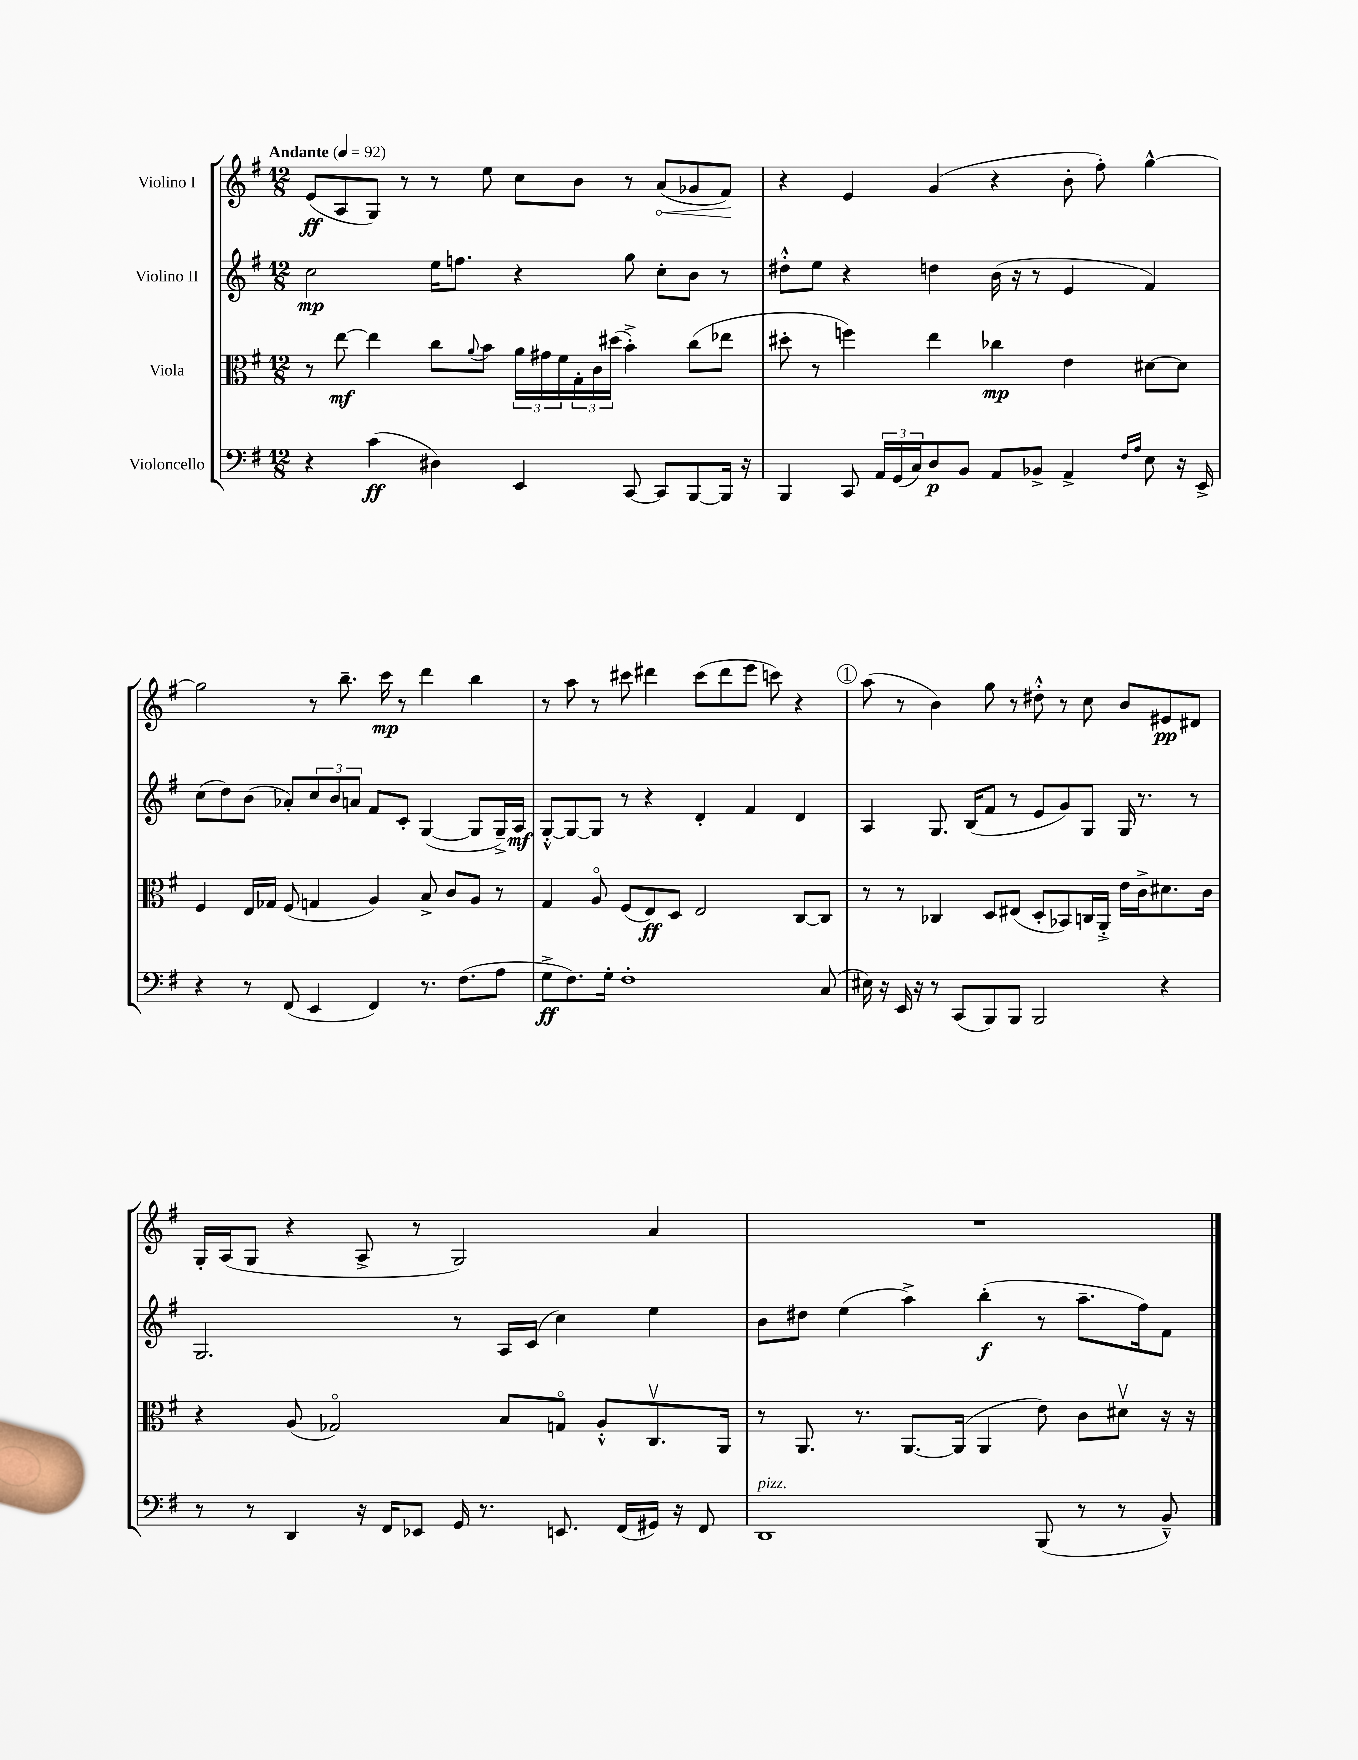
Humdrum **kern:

**kern	**kern	**kern	**kern
*staff4	*staff3	*staff2	*staff1
*clefF4	*clefC3	*clefG2	*clefG2
*k[f#]	*k[f#]	*k[f#]	*k[f#]
*M12/8	*M12/8	*M12/8	*M12/8
*MM92	*MM92	*MM92	*MM92
4r	8r	2cc\	(8e/L
.	[8ee\	.	8A/
(4c\	4ee\]	.	8G/J)
.	.	.	8r
4D#\)	8cc\L	16ee\LK	8r
.	.	8.ff\J	.
.	8qqa/	.	.
.	8b\J	.	8ee\
4EE/	24a\LL	4r	8cc\L
.	24g#\	.	.
.	24f#\	.	.
.	24G'\	.	8b\J
.	24c\	.	.
.	(24dd#\JJ	.	.
[8CC/	4b'^\)	8gg\	8r
8CC/]L	.	8cc'\L	(8a/L
[8BBB/	(8cc\L	8b\J	8g-/
16BBB/]Jk	8ee-\J	8r	8f#/J)
16r	.	.	.
=	=	=	=
4BBB/	8dd#'\	8dd#'^^\L	4r
.	8r	8ee\J	.
8CC/	4ff\)	4r	4e/
24AA/LL	.	.	.
(24GG/	.	.	.
24C/J)	.	.	.
8D/	4ee\	4dd\	(4g/
8BB/J	.	.	.
8AA/L	4cc-\	(16b\	4r
.	.	16r	.
8BB-^/J	.	8r	.
4AA^/	4e\	4e/	8b'\
.	.	.	8ff#'\)
16qqF#/LL	.	.	.
16qqA/JJ	.	.	.
8E\	[8d#\L	4f#/)	[4gg^^\
16r	8d#\]J	.	.
16EE^/	.	.	.
=	=	=	=
4r	4F#/	(8cc\L	2gg\]
.	.	8dd\)	.
8r	16E/LL	(8b\J	.
.	16G-/JJ	.	.
(8FF#/	(8F#/	8a-'/L)	.
4EE/	4G/	12cc/	8r
.	.	12b/	.
.	.	.	8.bb~\
.	.	12a/J	.
4FF#/)	4A/)	8f#/L	.
.	.	.	16ccc\
.	.	8c'/J	8r
8.r	8B^/	([4G/	4ddd\
.	8c/L	.	.
(8.F#\L	.	.	.
.	8A/J	8G/]L	4bb\
8A\J	8r	16G~^/L)	.
.	.	16A/JJ	.
=	=	=	=
8G^\L	4G/	[8G'^^/L	8r
8.F#\)	.	8G/_	8aa\
.	8Ao/	8G/]J	8r
16G'\Jk	.	.	.
1F#'	(8F#/L	8r	8ccc#\
.	8E/)	4r	4ddd#\
.	8D/J	.	.
.	2E/	4d'/	(8ccc#\L
.	.	.	8ddd#\
.	.	4f#/	8eee\J
.	.	.	8ccc\)
.	[8C/L	4d/	4r
(8C/	8C/]J	.	.
=	=	=	=
16E#\)	8r	4A/	(8aa\
16r	.	.	.
16EE/	8r	.	8r
16r	.	.	.
8r	4C-/	8.G/	4b\)
(8CC/L	.	.	.
.	.	(16B/LK	.
8BBB/)	8D/L	8f#/J	8gg\
8BBB/J	(8E#/J	8r	8r
2BBB/	8D'/L	8e/L	8dd#'^^\
.	8BB-/)	8g/)	8r
.	16C/L	8G/J	8cc\
.	16AA'^/JJ	.	.
.	16e\LL	16G/	8b/L
.	16c^\J	8.r	.
4r	8.d#\	.	8e#/
.	.	8r	8d#/J
.	16c\Jk	.	.
=	=	=	=
8r	4r	2.G/	16G'/LL
.	.	.	(16A/J
8r	.	.	8G/J
4DD/	(8A/	.	4r
.	2G-o/)	.	.
16r	.	.	8A^/
16FF#/LK	.	.	.
8EE-/J	.	.	8r
16GG/	.	8r	2G/)
8.r	.	.	.
.	8B/L	16A/LL	.
.	.	(16c/JJ	.
8.EE/	8Go/J	4cc\)	.
.	8A'^^/L	.	.
(16FF#/LL	.	.	.
16GG#/JJ)	8.Cv/	4ee\	4a/
16r	.	.	.
8FF#/	.	.	.
.	16AA/Jk	.	.
=	=	=	=
1DD	8r	8b\L	1.r
.	8.AA/	8dd#\J	.
.	.	(4ee\	.
.	8.r	.	.
.	[8.AA/L	4aa^\)	.
.	(16AA/]Jk	.	.
.	4AA/	(4bb'\	.
(8BBB/	8e\)	8r	.
8r	8c\L	8.aa~\L	.
8r	8d#v\J	.	.
.	.	16ff#\k)	.
8BB~^^/)	16r	8f#\J	.
.	16r	.	.
==	==	==	==
*-	*-	*-	*-
